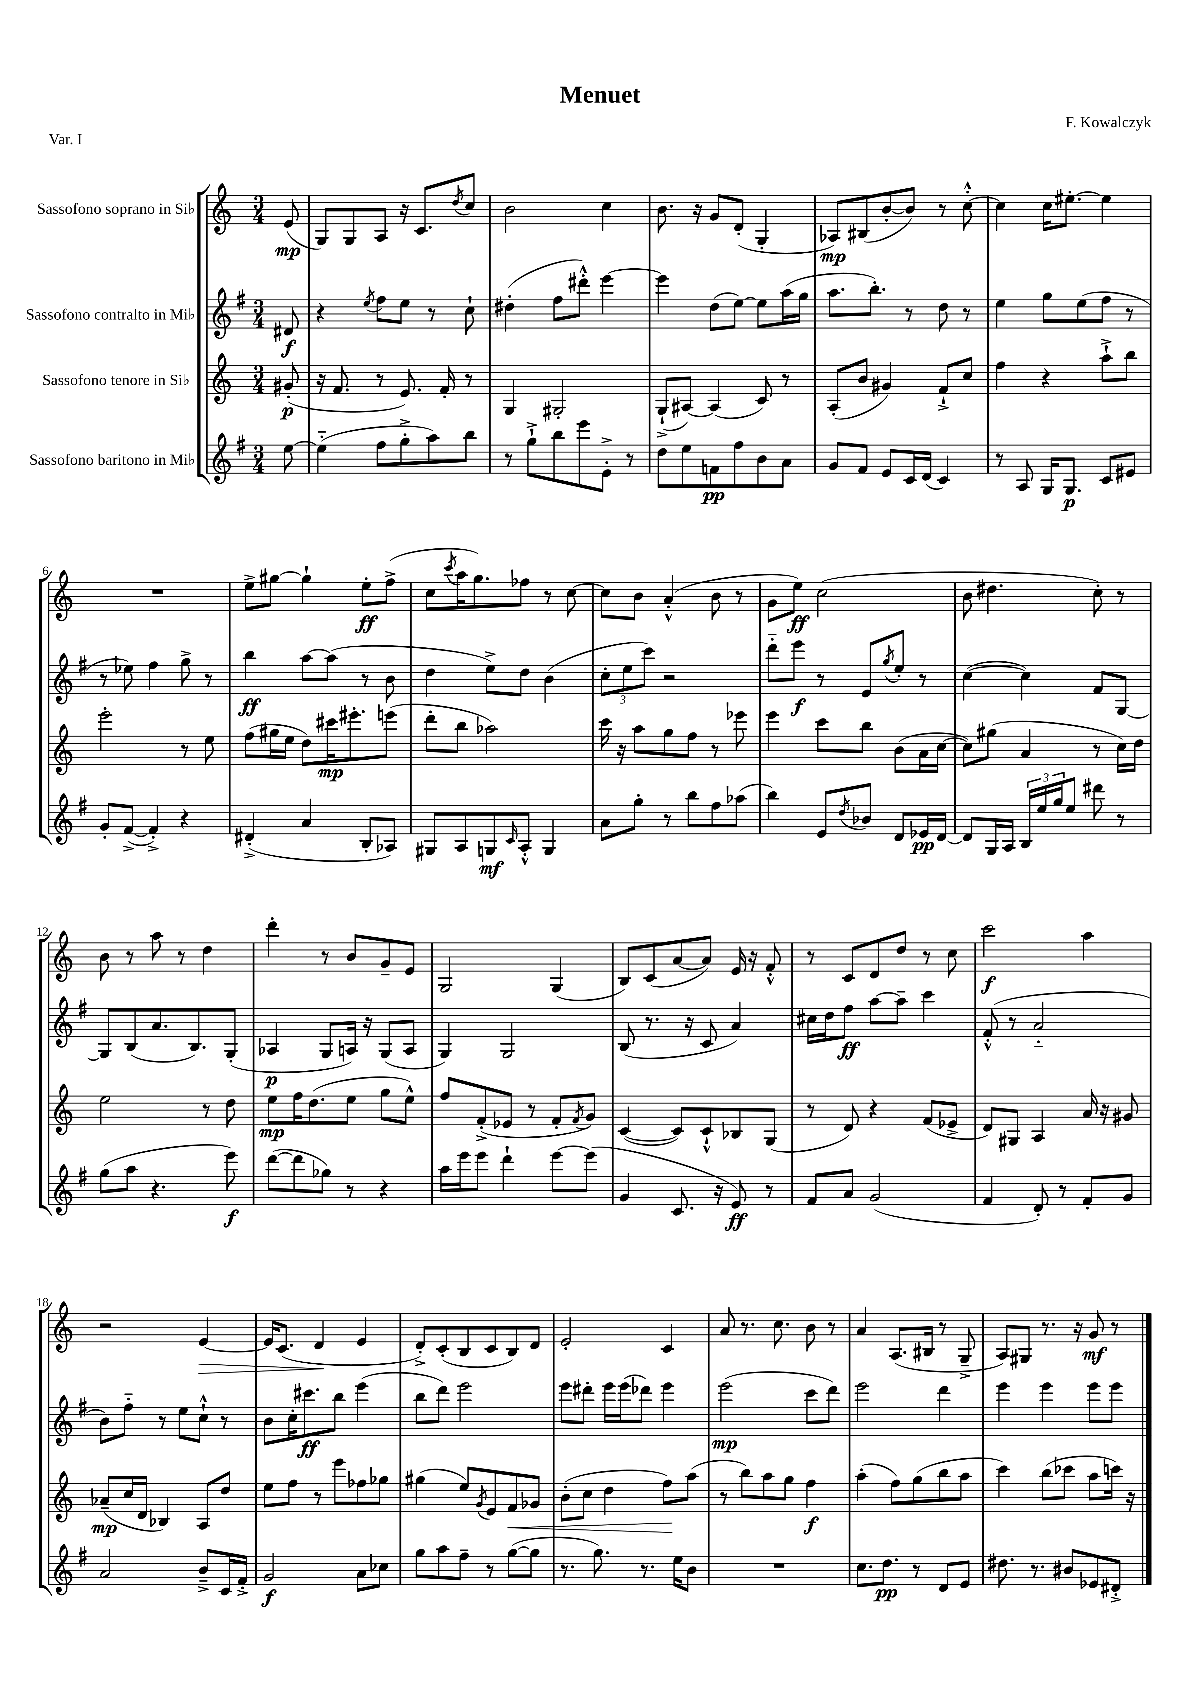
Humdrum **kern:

**kern	**kern	**kern	**kern
*staff4	*staff3	*staff2	*staff1
*clefG2	*clefG2	*clefG2	*clefG2
*k[f#]	*k[]	*k[f#]	*k[]
*M3/4	*M3/4	*M3/4	*M3/4
[8ee\	(8g#'/	8d#/	(8e/
=	=	=	=
(4ee'~\]	16r	4r	8G/L)
.	8.f/	.	.
.	.	.	8G/
.	.	8qee/	.
8ff#\L	8r	8ff#\L	8A/J
8gg'^\	8.e/)	8ee\J	16r
.	.	.	8.c/L
8aa\)	.	8r	.
.	16f'/	.	.
.	.	.	8qdd/
8bb\J	8r	8cc`\	8cc/J
=	=	=	=
8r	4G/	(4dd#'\	2b\
8gg`^\L	.	.	.
8bb\	2G#'/	8ff#\L	.
8eee\	.	8ddd#'^^\J)	.
8e'^\J	.	[4eee\	4cc\
8r	.	.	.
=	=	=	=
8dd\L	(8G`^/L	4eee\]	8.b\
8ee\	[8A#/J)	.	.
.	.	.	16r
8f\	(4A#/]	(8dd\L	8g/L
8ff#\	.	[8ee\J)	(8d'/J
8b\	8c/)	8ee\]L	4G'/
8a\J	8r	(16aa\L	.
.	.	16gg\JJ	.
=	=	=	=
8g/L	(8A'/L	8.aa\L	8A-/L)
8f#/J	8b/J	.	(8B#/
.	.	8.bb'\J)	.
8e/L	4g#/)	.	[8b'/
16c/L	.	8r	8b/]J)
(16d/JJ	.	.	.
4c/)	8f`^/L	8dd\	8r
.	8cc/J	8r	[8cc'^^\
=	=	=	=
8r	4ff\	4ee\	4cc\]
8A/	.	.	.
16G/LK	4r	8gg\L	16cc\LK
8.G/J	.	.	[8.ee#'\J
.	.	(8ee\	.
8c/L	8aa`^\L	8ff#\J	4ee#\]
8e#/J	8bb\J	8r	.
=	=	=	=
8g'/L	2eee'\	8r	2.r
([8f#^/J	.	8ee-\)	.
4f#'^/])	.	4ff#\	.
4r	8r	8gg^\	.
.	8ee\	8r	.
=	=	=	=
(4d#'^/	(8ff\L	4bb\	8ee^\L
.	16gg#\L	.	[8gg#\J
.	16ee\JJ	.	.
4a/	8dd\L)	[8aa\L	4gg#`\]
.	16ccc#\K	(8aa\]J	.
.	8.eee#'\	.	.
8B'/L	.	8r	8ee'\L
8A-/J)	(8eee\J	8b\	(8ff^\J
=	=	=	=
8G#/L	8ddd'\L	4dd\	8cc\L
.	.	.	8qccc/
8A/	8bb\J	.	16aa\K
.	.	.	8.gg\)
8G/	2aa-\)	8ee^\L)	.
16qqc/	.	.	.
8A'^^/J	.	8dd\J	8ff-\J
4G/	.	(4b\	8r
.	.	.	[8cc\
=	=	=	=
8a\L	16ccc\	12cc'\L	8cc\]L
.	16r	.	.
.	.	12ee\	.
8gg'\J	8aa\L	.	8b\J
.	.	12ccc\J)	.
8r	8gg\	2r	(4a'^^/
8bb\L	8ff\J	.	.
8ff#\	8r	.	8b\
(8aa-\J	8eee-\	.	8r
=	=	=	=
4bb\)	4eee\	8ddd'~\L	8g\L
.	.	8eee\J	8ee\J)
8e/L	8ccc\L	8r	(2cc\
8qdd/	.	.	.
8b-/J	8bb\J	8e/L	.
.	.	8qgg/	.
8d/L	(8b\L	8ee'/J	.
16e-/L	16a\L	8r	.
[16d/JJ	[16cc\JJ	.	.
=	=	=	=
8d/]L	8cc\]L)	([4cc\	8b\
16G/L	(8gg#\J	.	4.dd#\
16A/JJ	.	.	.
24B/LL	4a/	4cc\])	.
24ee/	.	.	.
24gg/J	.	.	.
8ee/J	.	.	.
8ddd#\	8r	8f#/L	8cc'\)
8r	16cc\LL)	[8G/J	8r
.	16dd\JJ	.	.
=	=	=	=
(8gg\L	2ee\	8G/]L	8b\
8aa\J	.	(8B/	8r
4.r	.	8.a/	8aa\
.	.	.	8r
.	.	8.B/)	.
.	8r	.	4dd\
8eee\)	8dd\	(8G'/J	.
=	=	=	=
([8ddd\L	8ee\L	4A-/	4ddd'\
8ddd\]	16ff\K	.	.
.	(8.dd\	.	.
8gg-\J)	.	8G/L	8r
8r	8ee\J	16A/Jk)	8b/L
.	.	16r	.
4r	8gg\L	(8G/L	8g~/
.	8ee^^\J)	8A/J	8e/J
=	=	=	=
16aa\LL	8ff/L	4G/)	2G/
16eee\J	.	.	.
8eee\J	(8f'^/	.	.
4ddd`\	8e-/J	2G/	.
.	8r	.	.
[8eee\L	8f'/L	.	(4G/
.	8qf/	.	.
(8eee\]J	8g/J)	.	.
=	=	=	=
4g/	([4c/	(8B/	8B/L)
.	.	8.r	(8c/
8.c/	8c/]L)	.	[8a/
.	.	16r	.
.	8c`^^/	8c/	8a/]J)
16r	.	.	.
8e/)	8B-/	4a/)	16e/
.	.	.	16r
8r	(8G/J	.	8f'^^/
=	=	=	=
8f#/L	8r	16cc#\LL	8r
.	.	16dd\J	.
8a/J	8d/)	8ff#\J	8c/L
(2g/	4r	[8aa\L	8d/
.	.	8aa~\]J	8dd/J
.	(8f/L	4ccc\	8r
.	8e-^/J	.	8cc\
=	=	=	=
4f#/	8d/L)	(8f#'^^/	2ccc\
.	8G#/J	8r	.
8d'/)	4A/	2a'~/	.
8r	.	.	.
8f#'/L	16a/	.	4aa\
.	16r	.	.
8g/J	8g#/	.	.
=	=	=	=
2a/	(8a-~/L	8b\L)	2r
.	16cc/L	8ff#'~\J	.
.	16d/JJ	.	.
.	4B-/)	8r	.
.	.	8ee\L	.
8b~^/L	8A/L	8cc`^^\J	[4e/
16c/L	8dd/J	8r	.
16f#'^/JJ	.	.	.
=	=	=	=
2g/	8ee\L	8b\L	16e/]LK
.	.	.	(8.c/J
.	8ff\J	16cc'\K	.
.	.	8.ccc#\	.
.	8r	.	4d/
.	8eee\L	8bb\J	.
8a\L	8ff-\	(4eee\	4e/
8cc-\J	8gg-\J	.	.
=	=	=	=
8gg\L	(4gg#\	8bb\L	8d'^/L)
8aa\	.	8ddd\J)	(8c'/
8ff#~\J	8ee/L)	2eee\	8B/
.	8qg/	.	.
8r	8e/	.	8c/
([8gg\L	8f/	.	8B/)
8gg\]J	8g-/J	.	8d/J
=	=	=	=
8.r	(8b'\L	8eee\L	2e'/
.	8cc\J	8ddd#'\J	.
8.gg\)	.	.	.
.	4dd\	16eee\LL	.
.	.	(16eee\J	.
8.r	.	8ddd-\J)	.
.	8ff\L)	4eee\	4c/
16ee\LK	.	.	.
8b\J	(8aa\J	.	.
=	=	=	=
2.r	8r	(2eee\	8a/
.	8bb\L)	.	8.r
.	8aa\	.	.
.	.	.	8.cc\
.	8gg\J	.	.
.	4ff\	8ccc\L	8b\
.	.	8ddd\J)	8r
=	=	=	=
8.cc\L	(4aa'\	2eee\	4a/
8.dd\J	.	.	.
.	8ff\L)	.	(8.A/L
8r	(8gg\	.	.
.	.	.	16B#/Jk
8d/L	8bb\	4ddd\	8r
8e/J	8aa\J	.	8G~^/
=	=	=	=
8.dd#\	4ccc\)	4eee\	8A/L)
.	.	.	8G#/J
8.r	.	.	.
.	(8bb\L	4eee\	8.r
8b#/L	8ccc-\J	.	.
.	.	.	16r
8e-/	8aa\L	8eee\L	8g/
8d#'^/J	16ccc\Jk)	8eee\J	8r
.	16r	.	.
==	==	==	==
*-	*-	*-	*-
